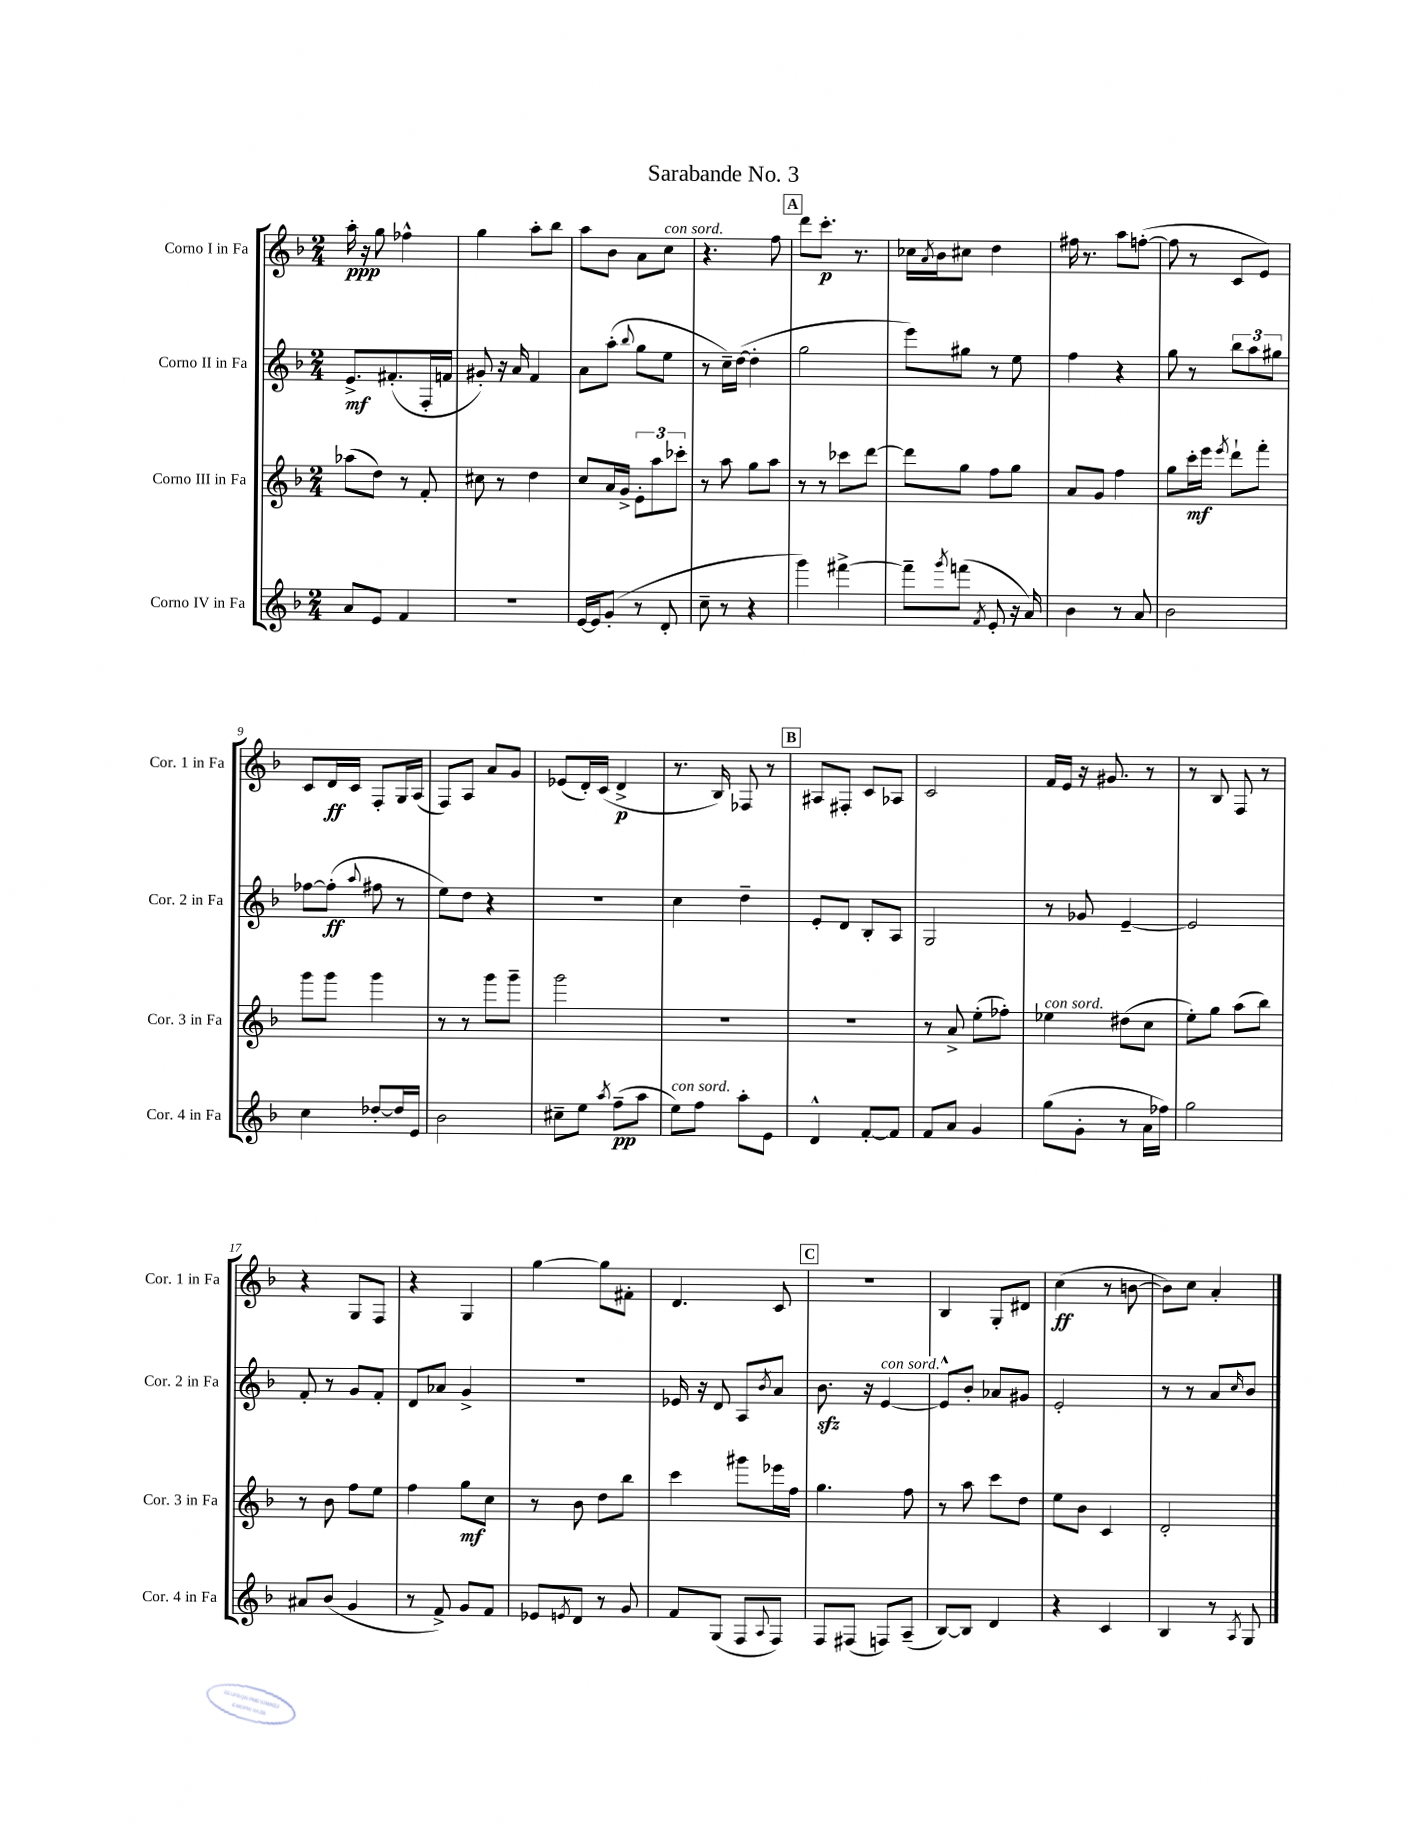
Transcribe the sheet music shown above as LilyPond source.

\header { title = "Sarabande No. 3" }
<<
\new StaffGroup <<
\new Staff = "s0" \with { instrumentName = "Corno I in Fa" shortInstrumentName = "Cor. 1 in Fa" } {
    \clef treble \key f \major \numericTimeSignature \time 2/4
    a''16-.\ppp r16 g''8 fes''4-^ |
    g''4 a''8-. bes''8 |
    a''8 bes'8 a'8 c''8^\markup { \italic "con sord." } |
    r4. f''8 |
    \mark \markup { \box "A" } d'''8 c'''8.-.\p r8. |
    ces''16 \acciaccatura { a'8 } bes'16 cis''8 d''4 |
    fis''16 r8. a''8 f''8~-.( |
    f''8 r8 c'8 e'8) |
    c'8 d'16\ff c'16 f8-. g16 a16( |
    f8) a8 a'8 g'8 |
    ees'8( d'16-.) c'16( d'4->\p |
    r8. bes16) fes8 r8 |
    \mark \markup { \box "B" } ais8 fis8-. c'8 aes8 |
    c'2 |
    f'16 e'16 r16 gis'8. r8 |
    r8 bes8 f8 r8 |
    r4 g8 f8 |
    r4 g4 |
    g''4~ g''8 fis'8-. |
    d'4. c'8 |
    \mark \markup { \box "C" } R2 |
    bes4 g8-. dis'8 |
    c''4\ff( r8 b'8~ |
    b'8) c''8 a'4-. \bar "|." |
}
\new Staff = "s1" \with { instrumentName = "Corno II in Fa" shortInstrumentName = "Cor. 2 in Fa" } {
    \clef treble \key f \major \numericTimeSignature \time 2/4
    e'8.->\mf fis'8.-.( f16-. f'16 |
    gis'8-.) r16 a'16 f'4 |
    a'8 a''8-.( \appoggiatura { bes''8 } g''8 e''8 |
    r8 c''16--) d''16~( d''4-. |
    \mark \markup { \box "A" } g''2 |
    e'''8) gis''8 r8 e''8 |
    f''4 r4 |
    g''8 r8 \tuplet 3/2 { bes''8 a''8 gis''8 } |
    fes''8~ fes''8-.\ff( \appoggiatura { a''8 } fis''8 r8 |
    e''8) d''8 r4 |
    r2 |
    c''4 d''4-- |
    \mark \markup { \box "B" } e'8-. d'8 bes8-. a8 |
    g2 |
    r8 ges'8 e'4~-- |
    e'2 |
    f'8-. r8 g'8 f'8-. |
    d'8 aes'8 g'4-> |
    R2 |
    ees'16 r16 d'8 a8 \acciaccatura { bes'8 } a'8 |
    \mark \markup { \box "C" } bes'8.\sfz r16 e'4~^\markup { \italic "con sord." } |
    e'8-^ bes'8-. aes'8 gis'8 |
    e'2-. |
    r8 r8 a'8 \grace { c''16 } bes'8 \bar "|." |
}
\new Staff = "s2" \with { instrumentName = "Corno III in Fa" shortInstrumentName = "Cor. 3 in Fa" } {
    \clef treble \key f \major \numericTimeSignature \time 2/4
    aes''8( d''8) r8 f'8-. |
    cis''8 r8 d''4 |
    c''8 a'16 g'16-> \tuplet 3/2 { e'8-. a''8 ces'''8-. } |
    r8 a''8 g''8 a''8 |
    \mark \markup { \box "A" } r8 r8 ces'''8 d'''8~ |
    d'''8 g''8 f''8 g''8 |
    a'8 g'8 f''4 |
    g''8 c'''16-.\mf e'''16 \acciaccatura { e'''8 } d'''8-! f'''8-. |
    g'''8 g'''8 g'''4 |
    r8 r8 g'''8 g'''8-- |
    g'''2 |
    r2 |
    \mark \markup { \box "B" } R2 |
    r8 a'8-> e''8-.( fes''8-.) |
    ees''4^\markup { \italic "con sord." } dis''8( c''8 |
    e''8-.) g''8 a''8( bes''8) |
    r8 bes'8 f''8 e''8 |
    f''4 g''8\mf c''8 |
    r8 bes'8 d''8 bes''8 |
    c'''4 gis'''8 ees'''16 f''16 |
    \mark \markup { \box "C" } g''4. f''8 |
    r8 a''8 c'''8 d''8 |
    e''8 bes'8 c'4 |
    d'2-. \bar "|." |
}
\new Staff = "s3" \with { instrumentName = "Corno IV in Fa" shortInstrumentName = "Cor. 4 in Fa" } {
    \clef treble \key f \major \numericTimeSignature \time 2/4
    a'8 e'8 f'4 |
    r2 |
    e'16~ e'16 g'8-.( r8 d'8-. |
    c''8-- r8 r4 |
    \mark \markup { \box "A" } g'''4) fis'''4~-> |
    fis'''8-- \acciaccatura { g'''8 } f'''8( \acciaccatura { f'8 } e'8-. r16 a'16) |
    bes'4 r8 a'8 |
    bes'2 |
    c''4 des''8~-. des''16 e'16 |
    bes'2 |
    cis''8-- e''8 \acciaccatura { a''8 } f''8--\pp( a''8 |
    e''8^\markup { \italic "con sord." }) f''8 a''8-. e'8 |
    \mark \markup { \box "B" } d'4-^ f'8~-. f'8 |
    f'8 a'8 g'4 |
    g''8( g'8-. r8 a'16 fes''16) |
    g''2 |
    ais'8 bes'8( g'4 |
    r8 f'8->) g'8 f'8 |
    ees'8 \acciaccatura { e'8 } d'8 r8 g'8 |
    f'8 g8( f8 \appoggiatura { a8 } f8) |
    \mark \markup { \box "C" } f8 fis8( f8) a8--( |
    bes8~) bes8 d'4 |
    r4 c'4 |
    bes4 r8 \acciaccatura { a8 } g8 \bar "|." |
}
>>
>>
